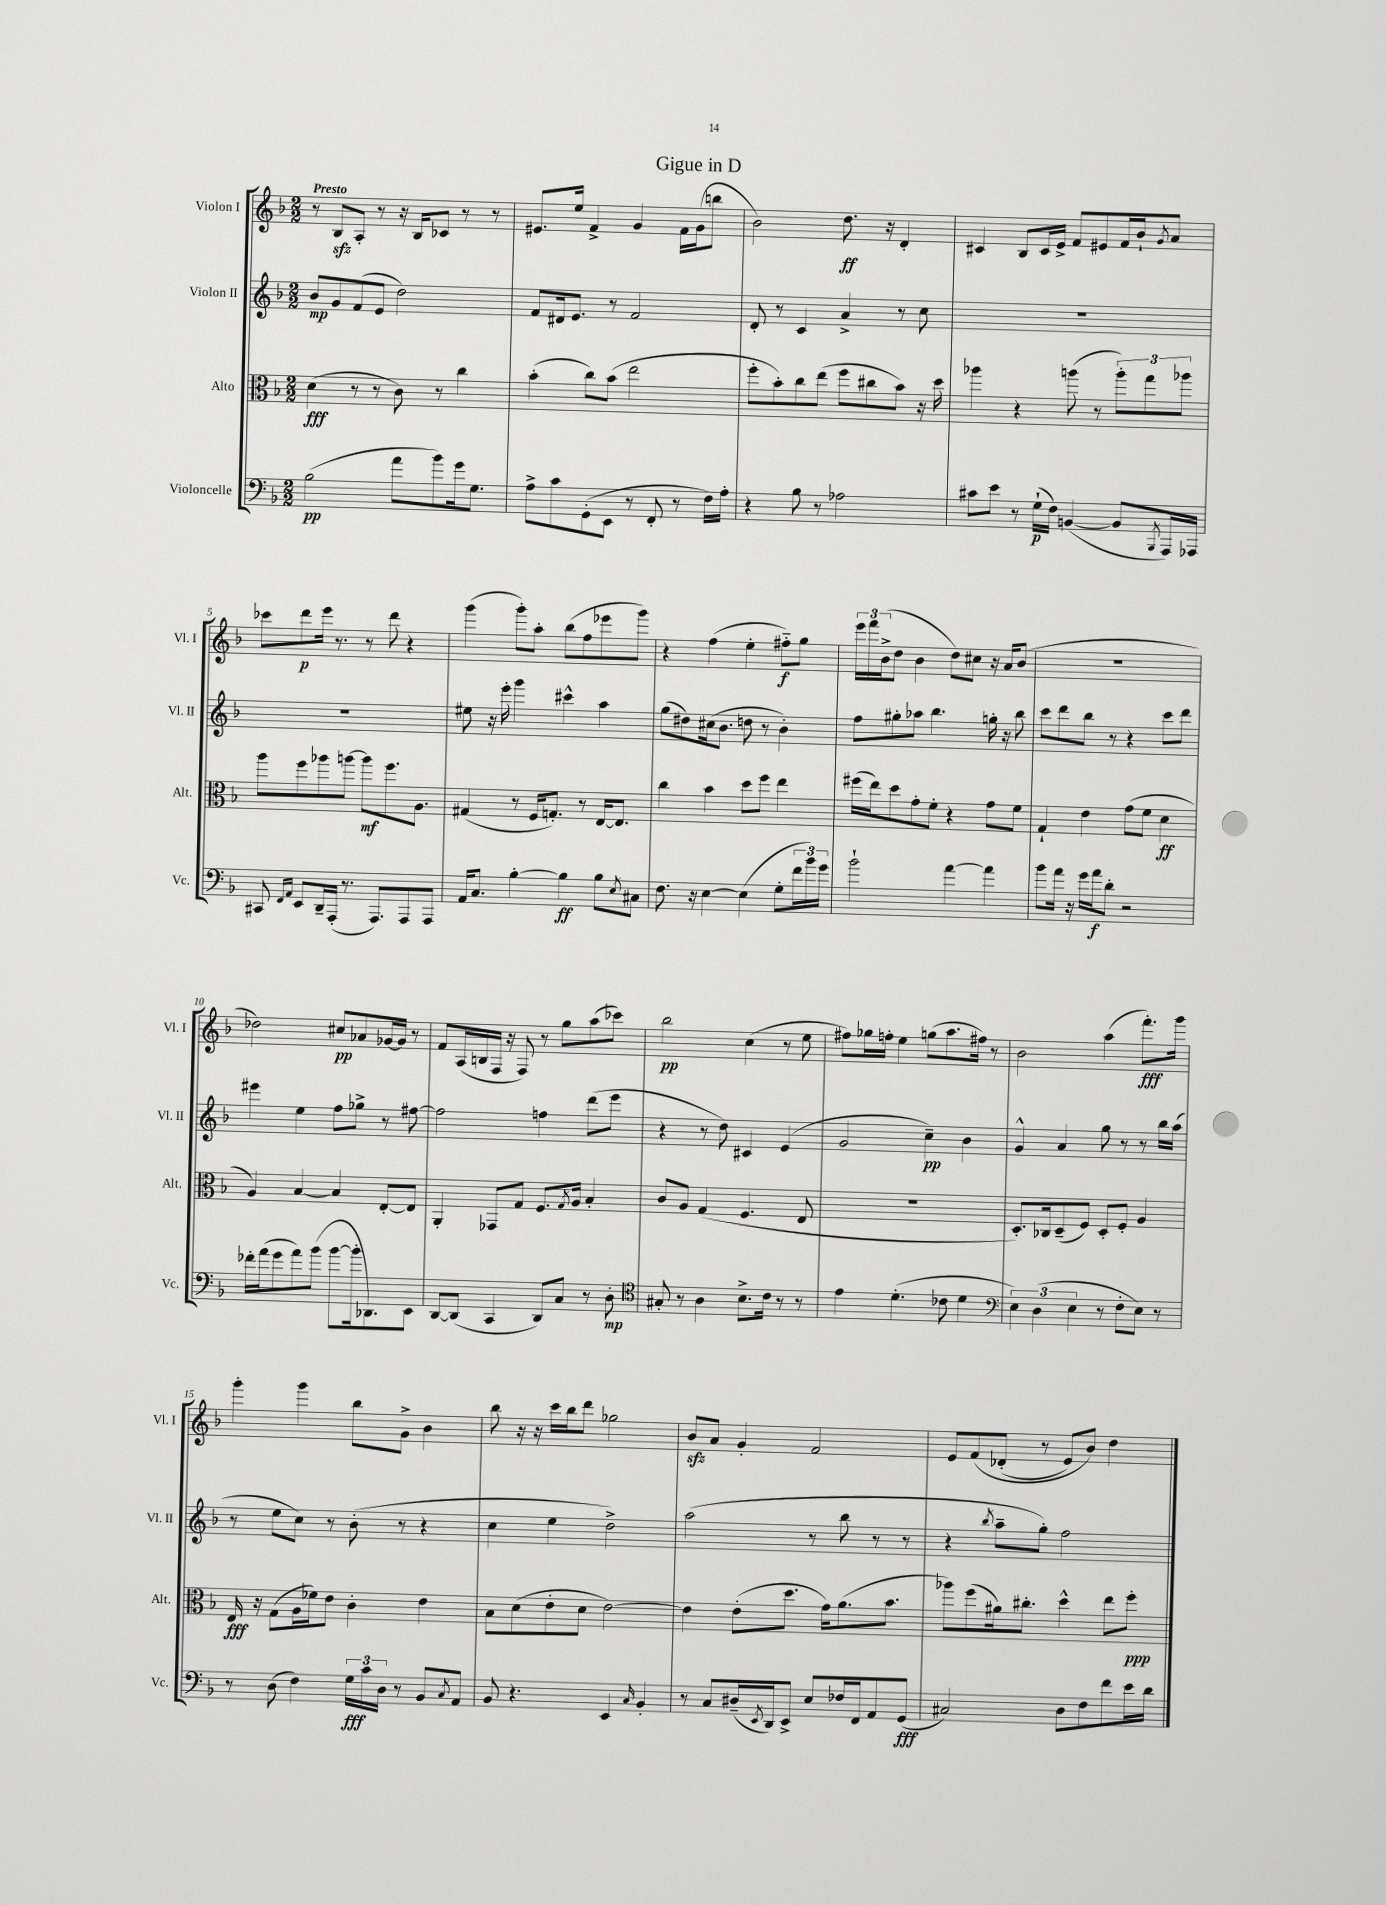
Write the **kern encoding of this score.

**kern	**kern	**kern	**kern
*staff4	*staff3	*staff2	*staff1
*clefF4	*clefC3	*clefG2	*clefG2
*k[b-]	*k[b-]	*k[b-]	*k[b-]
*M2/2	*M2/2	*M2/2	*M2/2
(2B-	(4d	8b-	8r
.	.	8g	8B-
.	8r	(8f	8A'
.	8r	8e	8r
8a	8c)	2dd)	16r
.	.	.	16B-
8b-)	8r	.	8c-
16g	4cc	.	8r
8.G	.	.	.
.	.	.	8r
=	=	=	=
8A^	(4b-'	8f	8.e#
8c	.	16d#	.
.	.	8.e	16ee
(8GG'	8cc)	.	4f^
8EE	(8b-	8r	.
8r	2ee	2f	4g
8FF'	.	.	.
8r	.	.	16f
.	.	.	(16g
16F)	.	.	8bb
16A'	.	.	.
=	=	=	=
4r	8ff'	8d'	2b-)
.	8b-')	8r	.
8B-	8cc	4c	.
8r	(8ee	.	.
2A-	8ff	4a^	8.dd
.	8cc#	.	.
.	.	.	16r
.	8b-)	8r	4d'
.	16r	8cc	.
.	16dd	.	.
=	=	=	=
8c#	4aa-	1r	4c#
8e	.	.	.
8r	4r	.	8B-
(16G`	.	.	16c#
16F)	.	.	16e^
([4BB	(8aa	.	8f
.	8r	.	8e#
8BB]	12aa')	.	16f
.	.	.	16b-`
.	12gg	.	.
8qBBB-	.	.	8qg
16AAA)	.	.	8a
.	12aa-	.	.
16AAA-	.	.	.
=	=	=	=
8CC#	8aa	1r	8ccc-
16qqFF	.	.	.
16qqAA	.	.	.
8EE	8ff	.	8ddd
16DD~	8aa-	.	16eee
(16AAA'	.	.	8.r
8.r	[8aa	.	.
.	8aa]	.	8r
8.AAA)	.	.	.
.	8.ff	.	8ddd
8AAA	.	.	4r
.	8.A	.	.
8AAA	.	.	.
=	=	=	=
16AA	(4G#	8ee#	(4ggg
8.C	.	.	.
.	.	16r	.
.	.	16eee'	.
[4B-'	8r	4ggg	8ggg')
.	16F	.	8aa'
.	8.G')	.	.
4B-]	.	4ccc#^^	(8bb-
.	8r	.	8ff
8B-	[16E	4aa	8eee-
.	8.E]	.	.
8qE	.	.	.
8C#	.	.	8ggg)
=	=	=	=
8.F	4cc	(8gg	4r
.	.	8dd#)	.
16r	.	.	.
[4E	4b-	(16cc#	(4ff
.	.	8.b-	.
(4E]	8dd	8dd	4ee'
.	8ff	8r	.
8G'	4ee	4b-')	8ff#'~)
24f	.	.	8gg
24b-)	.	.	.
24g	.	.	.
=	=	=	=
2b-`	(16ff#	8ff	24eee
.	.	.	24fff
.	16ee)	.	.
.	.	.	(24b-^
.	8dd	8gg#'	8dd
.	8g'	8aa-	4b-
.	8f'	4.bb-	.
[4a	4r	.	8dd)
.	.	.	8cc#
4a]	8g	16gg'	16r
.	.	16r	16a
.	8f	8bb-	(8b-
=	=	=	=
8b-	4G`	8ccc	1r
16a	.	8ddd	.
16r	.	.	.
16g	4e	8bb-	.
16a	.	.	.
8d'	.	8r	.
2r	(8g	4r	.
.	8f	.	.
.	4d	8ccc	.
.	.	8ddd	.
=	=	=	=
16f-'	4A)	4eee#	2dd-)
(16a	.	.	.
8g	.	.	.
8a)	[4B-	4ee	.
(8b-	.	.	.
[8b-	4B-]	8ff	8cc#
16b-']	.	8gg-^	8a-
8.DD-)	.	.	.
.	[8E'	8r	[16g-
.	.	.	16g-]
8EE	8E]	[8ff#	8r
=	=	=	=
[8DD	4AA'	2ff#]	8f
(8DD]	.	.	(16A
.	.	.	16B
4CC	8GG-	.	16F
.	.	.	16r
.	8G	.	8F)
8DD)	8.F	4ff	8r
8C	.	.	8gg
.	8qG	.	.
.	16A	.	.
8r	4B-'	(8ddd	(8aa
8D'	.	8eee	8ccc-)
=	=	=	=
*clefC4	*	*	*
8G#'	8c	4r	2bb-
8r	8A	.	.
4A	(4G	8r	.
.	.	8dd)	.
8.B-^	4.F	4c#	(4cc
16c	.	.	.
8r	.	(4e	8r
8r	8E	.	8ee
=	=	=	=
4e	1r	2g	8ff#)
.	.	.	16gg-
.	.	.	16ff'
(4.d'	.	.	4ee
.	.	4cc~)	(8gg
8c-	.	.	8.aa
4d	.	4b-	.
.	.	.	16ff#)
.	.	.	8r
=	=	=	=
*clefF4	*	*	*
6E)	8.D')	4g^^	2b-
(6D	.	.	.
.	16C-	.	.
.	(8D~	4a	.
6E	.	.	.
.	8F)	.	.
8r	8D'	8gg	(4aa
8F'	8F'	8r	.
8E)	4A	8r	8.fff')
8r	.	16bb-	.
.	.	(16aa	16ggg
=	=	=	=
8r	16E	8r	4ggg'
.	16r	.	.
(8D	(8G	8ee	.
4F)	16A	8cc)	4ggg
.	16f-)	.	.
.	8e	8r	.
24G	4c'	(8b-'	8bb-
24c	.	.	.
24D	.	.	.
8r	.	8r	8g^
8BB-	4e	4r	4b-
8qC	.	.	.
8AA	.	.	.
=	=	=	=
8BB-	8B-	4cc	8bb-
4.r	(8d	.	16r
.	.	.	16r
.	8e'	4ee	16ccc
.	.	.	16bb-
.	8d	.	8ddd
4EE	[2e)	2dd^)	2gg-
16qqC	.	.	.
4BB-'	.	.	.
=	=	=	=
8r	4e]	(2aa	8b-
8C	.	.	8a
(16D#~	(8e'	.	4g'
8qEE	.	.	.
16DD)	.	.	.
8EE^	8.dd	.	.
8E	.	8r	2f
.	16g)	.	.
16F-	(8.a	8bb-	.
16FF	.	.	.
8AA	.	8r	.
.	8.b-	.	.
(8GG	.	8r	.
=	=	=	=
2C#)	8aa-)	4r	8e
.	(8ff	.	&(8f
.	.	8qbb-	.
.	16a#)	8aa~	(8d-'
.	8.cc#'	.	.
.	.	8gg')	8r
8D	4dd^^	2ff	8e)
8F	.	.	8b-&)
8f	8ee	.	4dd
16e	8ff'	.	.
16d	.	.	.
==	==	==	==
*-	*-	*-	*-
